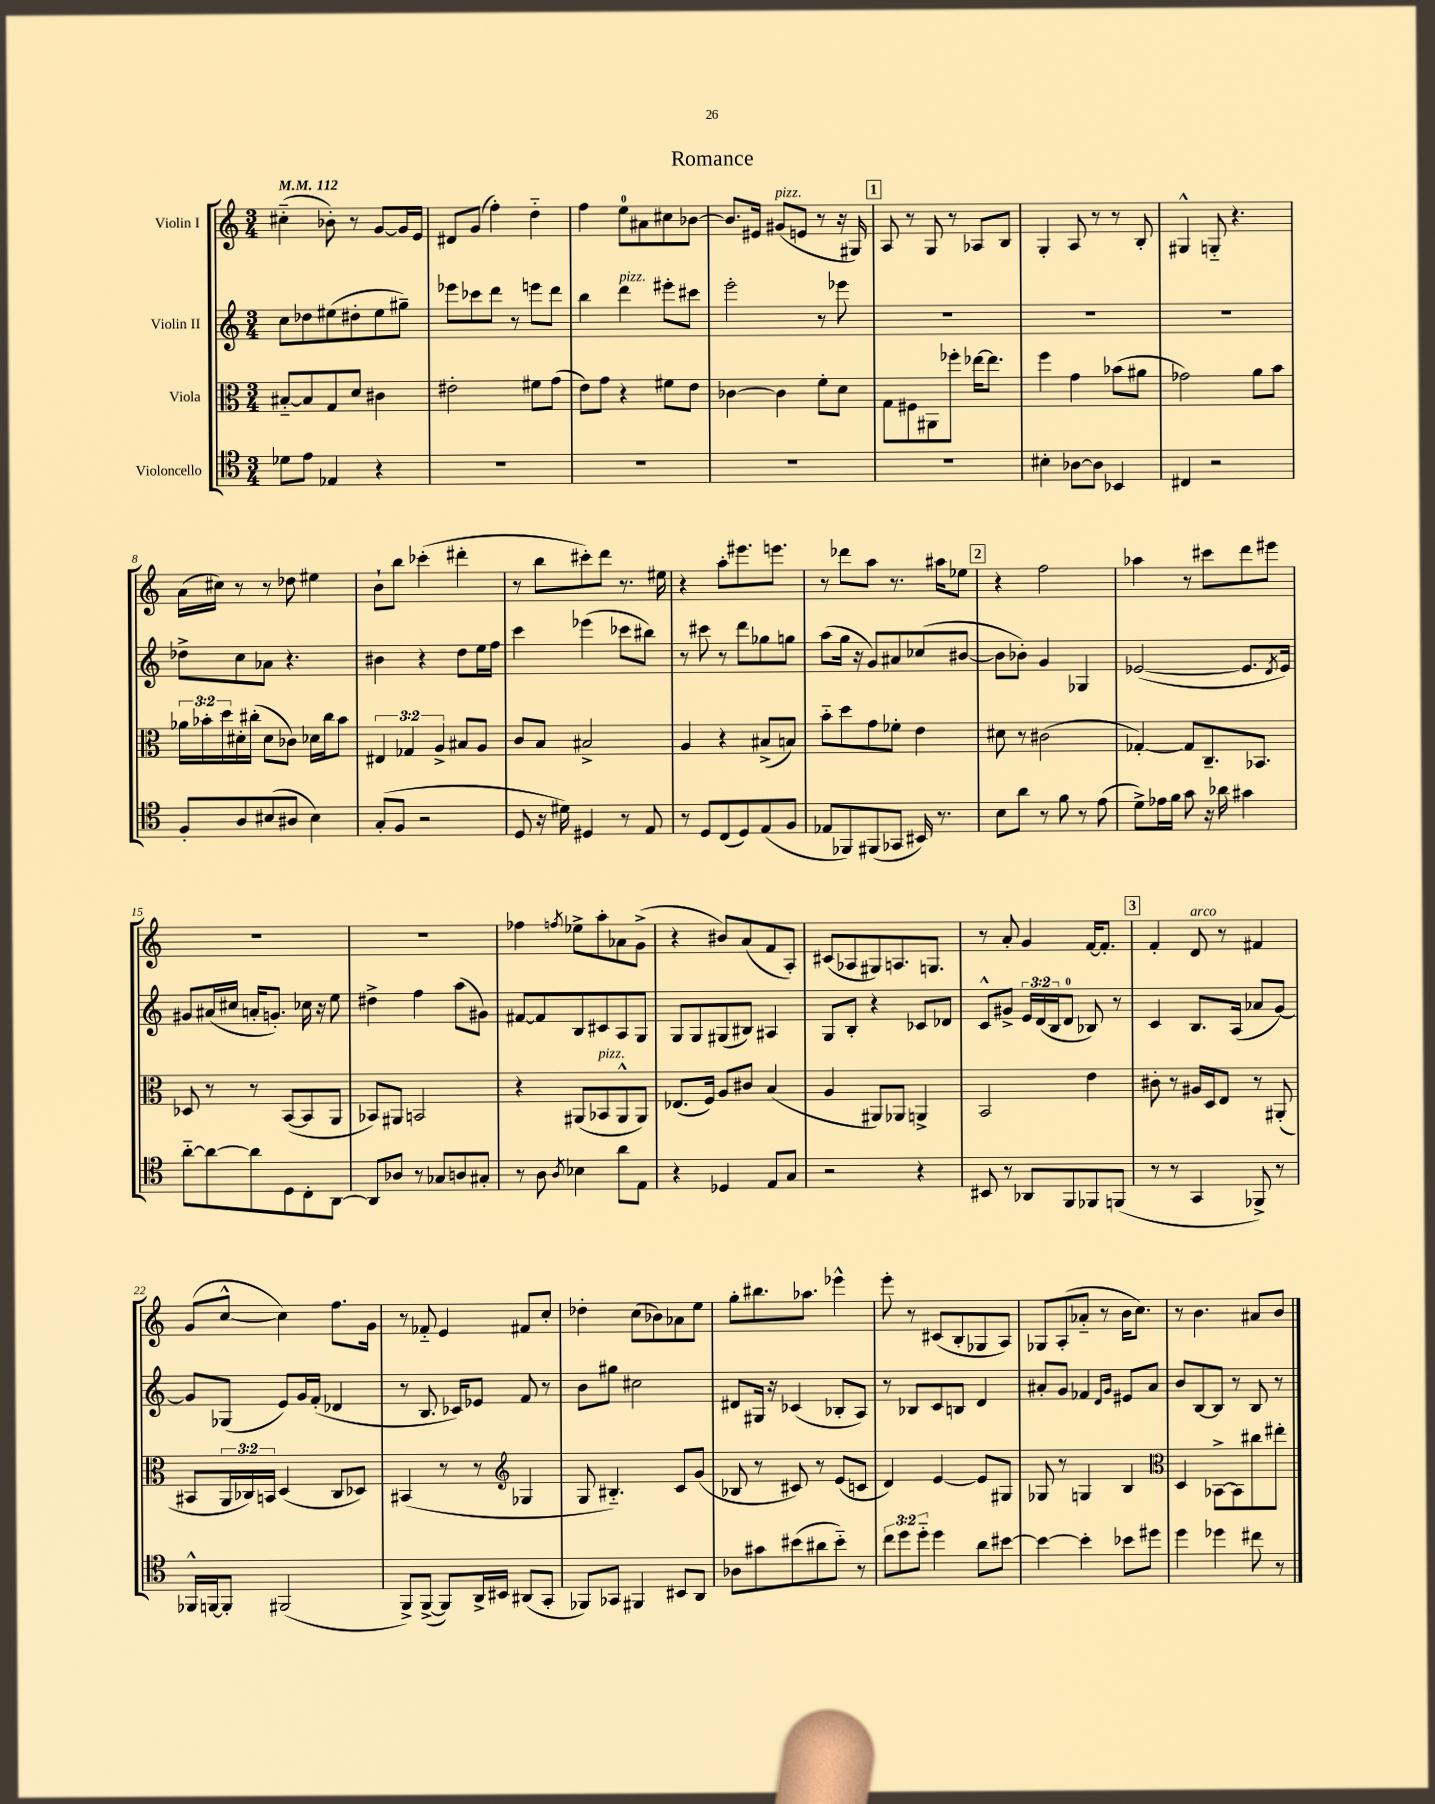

**kern	**kern	**kern	**kern
*staff4	*staff3	*staff2	*staff1
*clefC4	*clefC3	*clefG2	*clefG2
*k[]	*k[]	*k[]	*k[]
*M3/4	*M3/4	*M3/4	*M3/4
*MM112	*MM112	*MM112	*MM112
8d-	[8B#'~	8cc	(4cc#'~
8e	8B#]	8dd-	.
4E-	8G	(8ee#	8b-')
.	8d	8dd#'	8r
4r	4c#	8ee#	[8g
.	.	8gg#~)	16g]
.	.	.	16e
=	=	=	=
2.r	2e#'	8eee-	8d#
.	.	8ccc-	(8g
.	.	8ddd	4ff')
.	.	8r	.
.	8f#	8eee	4dd'~
.	(8g	8ddd	.
=	=	=	=
2.r	8e)	4bb	4ff
.	8g	.	.
.	4r	4ddd	8ee
.	.	.	8a#
.	8f#	8eee#'	8cc#
.	8e	8ccc#	[8b-
=	=	=	=
2.r	[4c-	2eee'	8.b-]
.	.	.	16e#
.	4c-]	.	(8g#
.	.	.	8e
.	8f'	8r	8r
.	8d	8eee-	16r
.	.	.	16G#)
=	=	=	=
2.r	8G	2.r	8A
.	8F#	.	8r
.	8AA#	.	8G
.	8ff-'	.	8r
.	[16ee-	.	8A-
.	8.ee-]	.	.
.	.	.	8B
=	=	=	=
4B#'	4ff	2.r	4G'
[8A-	4g	.	8A
8A-]	.	.	8r
4BB-	(8b-	.	8r
.	8a#	.	8B'
=	=	=	=
4C#	2g-)	2.r	4G#^^
2r	.	.	8G'~
.	.	.	4.r
.	8a	.	.
.	8b	.	.
=	=	=	=
8F'	24a-	8dd-^	(16a
.	24b-'	.	.
.	.	.	16cc#)
.	24dd	.	.
8A	16d#'	8cc	8r
.	(16cc#'	.	.
(8B#	8d#	8a-	8r
8A#	8c-)	4.r	8dd-
4B#)	16d-	.	4ee#
.	16cc#	.	.
.	8b-	.	.
=	=	=	=
(8G'	6E#	4b#	8b`
8F	.	.	8bb
.	6G-	.	.
2r	.	4r	(4ccc-'
.	6A^	.	.
.	8B#	8dd	4ddd#'
.	8A	16ee	.
.	.	16ff	.
=	=	=	=
8D	8c	4ccc	8r
16r	8B	.	8bb
16d#)	.	.	.
4D#	2B#^	(4eee-	8ccc#')
.	.	.	8ddd
8r	.	8ccc-	8.r
8E	.	8bb#)	.
.	.	.	16ee#
=	=	=	=
8r	4A	8r	4r
8D	.	8ccc#	.
(8C	4r	8r	8aa'
8D)	.	8ddd	8.eee#
(8E	(8B#^	8gg-	.
.	.	.	8.eee
8F	8B)	8gg	.
=	=	=	=
8E-	8b'~	(8aa	8r
8FF-)	8dd	16gg	8ddd-
.	.	16r	.
(8FF#	8g	8g)	8aa
8GG-	8f-'	8a#	8.r
16BB#)	4e	(8cc-	.
8.r	.	.	16aa#
.	.	[8b#	8ee-
=	=	=	=
8B	8d#	8b#]	4r
8a	8r	8b-')	.
8r	(2c#	4g	2ff
8f	.	.	.
8r	.	4G-	.
(8e	.	.	.
=	=	=	=
8d^)	[4G-')	([2e-	4aa-
16e-	.	.	.
16f	.	.	.
8g	8G-]	.	8r
16r	8.C~	.	8ccc#
16a-	.	.	.
4g#	.	8.e-]	8ddd
.	8.BB-	.	.
.	.	.	8eee#
.	.	8qd	.
.	.	16e-)	.
=	=	=	=
[8a'~	8D-	8g#	2.r
8a_	8r	(16a#	.
.	.	16cc#	.
8a]	8r	16a'	.
.	.	8.g')	.
8D	([8BB	.	.
8C'	8BB]	16cc-	.
.	.	16r	.
[8AA	8AA	8ee	.
=	=	=	=
8AA]	8BB-)	4dd#^	2.r
8A-	8AA#	.	.
8r	2BB	4ff	.
8G-	.	.	.
8A	.	(8aa	.
8G#'	.	8g#)	.
=	=	=	=
8r	4r	[8f#	4ff-
8A	.	8f#]	.
8qA	.	.	8qff
4B-	(8AA#	8B	8ee-^
.	8BB-	8c#	8aa'
8a	8AA#^^	8A	8a-
8E	8AA#)	8G	(8g^
=	=	=	=
4r	(8.E-	8G	4r
.	.	8G	.
.	16F)	.	.
4D-	8A	(8G#	8b#)
.	8c#	8B#)	(8a
8E	(4B	4A#	8f
8G	.	.	8A')
=	=	=	=
2r	4A	8G	(8c#
.	.	8B'	8A-
.	8AA#)	4r	8G#)
.	8AA-	.	8.A
4r	4AA^	8c-	.
.	.	.	8.G
.	.	8d-	.
=	=	=	=
8BB#	2BB	8c^^	8r
8r	.	8g#^	8a'
8AA-	.	24e	4g
.	.	(24d	.
.	.	24B	.
8FF	.	8d	.
8FF-	4e	8B-)	[16f
.	.	.	8.f']
(8FF	.	8r	.
=	=	=	=
8r	8c#'	4c	4f'
8r	8r	.	.
4GG	16A#	8.B	8d
.	16D	.	.
.	8E	.	8r
.	.	(16A	.
8FF-^)	8r	8a-	4f#
8r	(8AA#'	[8g)	.
=	=	=	=
16FF-^^	8BB#	8g]	(8g
[16FF	.	.	.
8FF']	24AA	(8G-	[8cc^^
.	24C-)	.	.
.	24BB	.	.
(2FF#	(4D	8e)	4cc])
.	.	16g	.
.	.	(16f'	.
.	8C-	4d-	8.ff
.	8D-)	.	.
.	.	.	16g
=	=	=	=
8FF^)	(4BB#	8r	8r
([8FF^	.	8.B	8f-'~
8FF])	8r	.	4e
.	.	16c-)	.
16AA^	8r	8e-	.
16BB#	.	.	.
*	*clefG2	*	*
(8AA#	4G-	8f	8f#
8GG'	.	8r	8cc'
=	=	=	=
8FF-)	8G	8b	4dd-'
8GG-	4.B#'~)	8gg#	.
4FF#	.	2cc#	(8cc
.	.	.	8b-)
8BB#	8c	.	8a-
8AA	(8g	.	8ee
=	=	=	=
8A-	8B-	8d#	8gg'
8g#	8r	16G#	8.bb#
.	.	16r	.
(8b#	8c#)	(4c-	.
.	.	.	8.aa-
8a#	8r	.	.
8b#'~)	(8e	8B-'	4eee-^^
8r	8c	8A)	.
=	=	=	=
12cc	4d)	8r	8eee'
12dd	.	.	.
.	.	8B-	8r
12dd'~	.	.	.
4dd	[4e	8c	(8c#
.	.	8B	8B'
8a	8e]	4d	8G-
[8b#	8G#	.	8A)
=	=	=	=
4b#_	8G-	8a#'	8G-
.	8r	8g	(8A'
4b#']	4G	4f-	8a-'~
.	.	.	8r
.	.	16qqd	.
.	.	16qqg	.
8b-	4B	8e#	16b
.	.	.	8.cc)
8dd#	.	8a#	.
=	=	=	=
*	*clefC3	*	*
4dd	4D	8b	8r
.	.	[8B	4.b
4dd-	[8BB-^	8B]	.
.	8BB-]	8r	.
8cc#	8cc#	8B	8a#
8r	8ee#'	8r	8b
==	==	==	==
*-	*-	*-	*-
